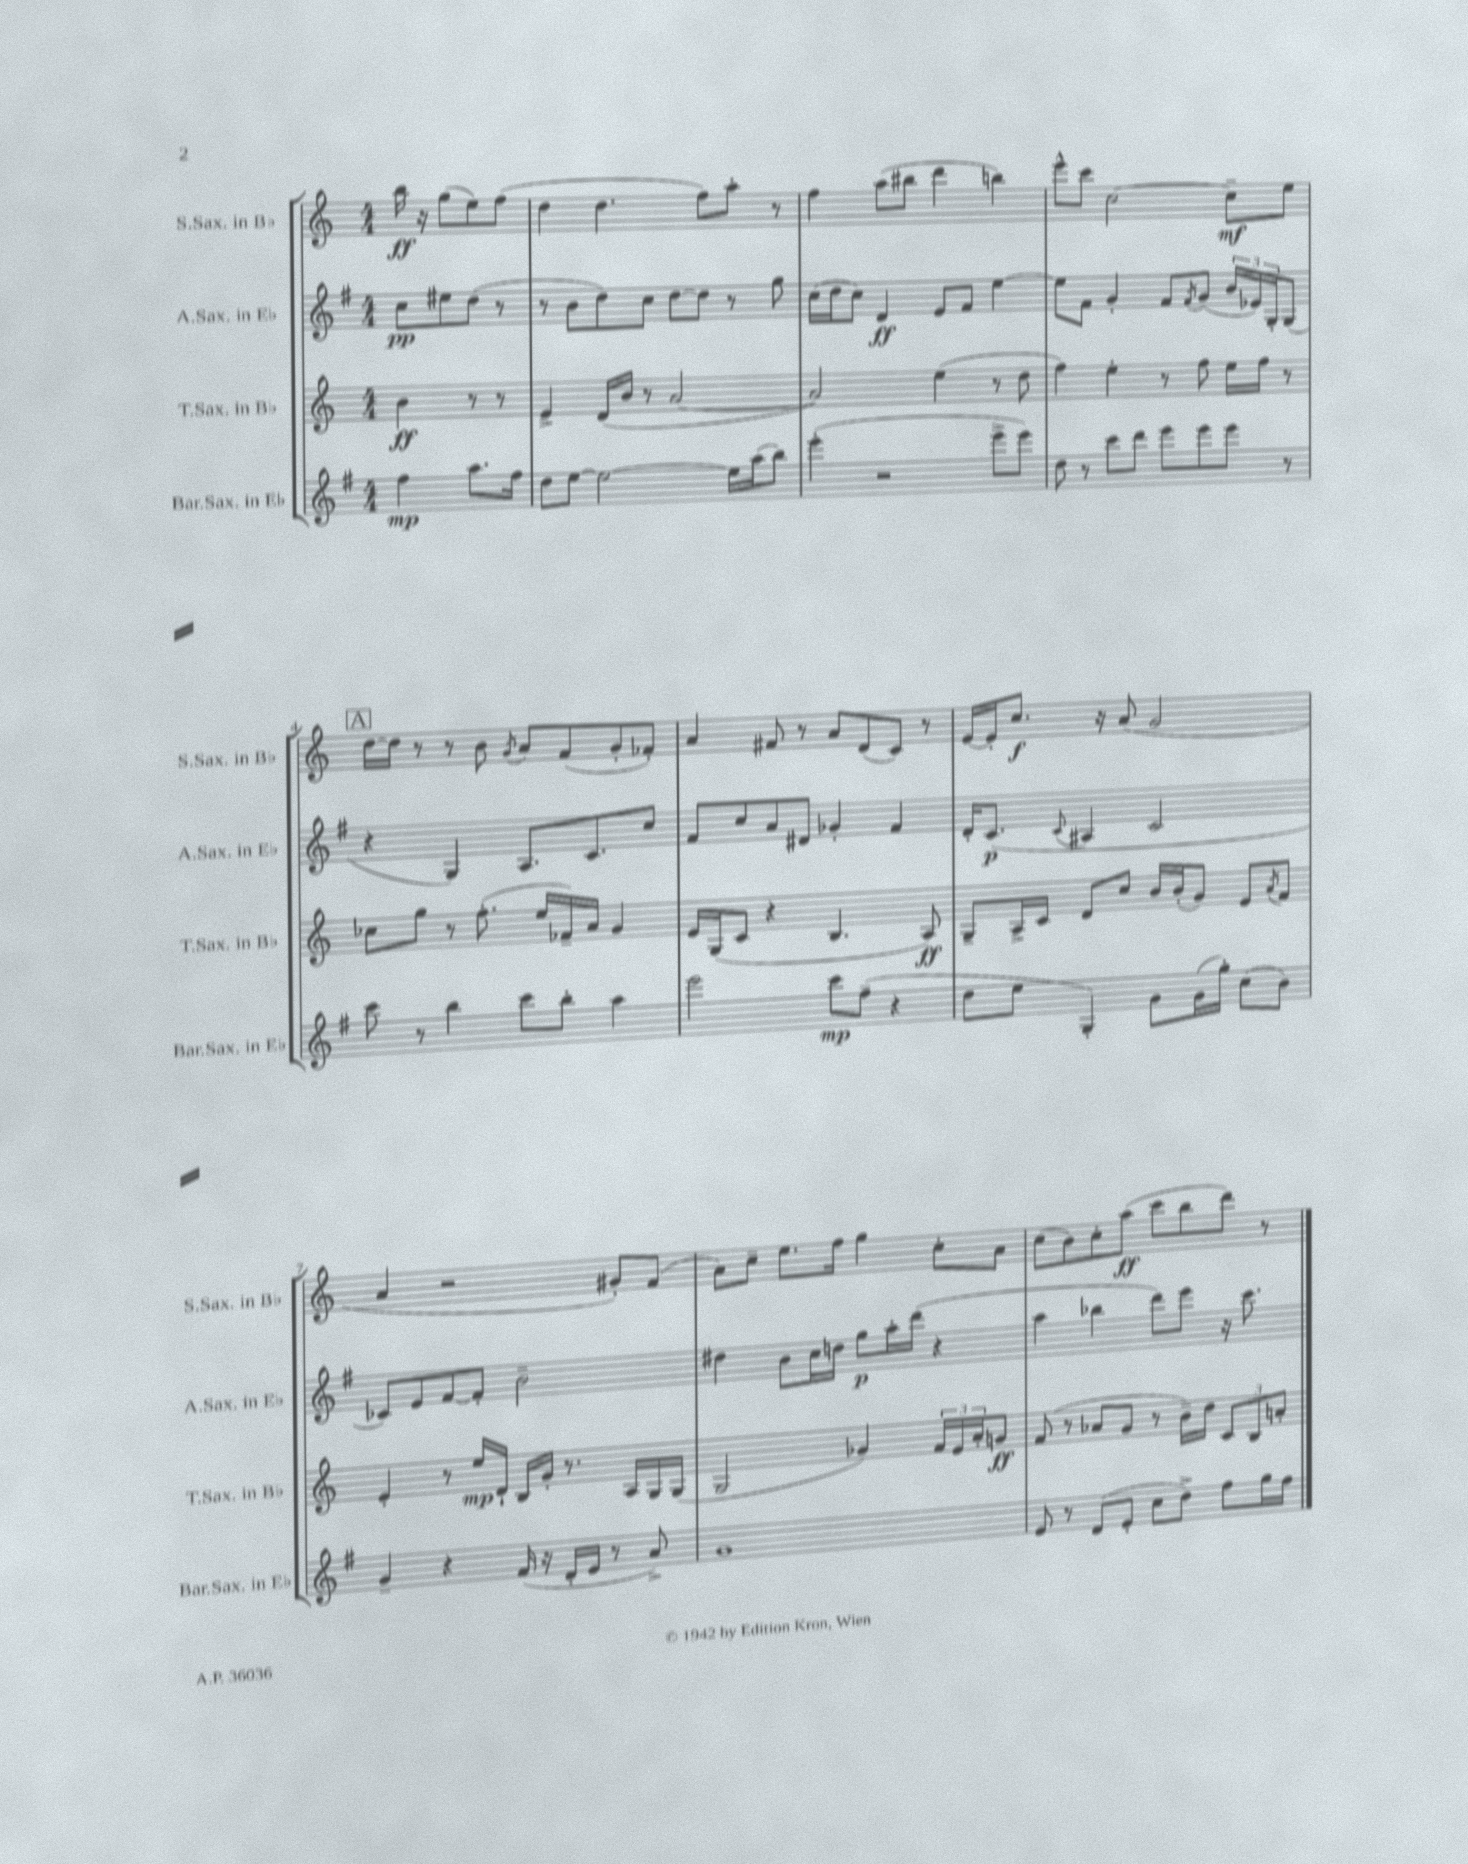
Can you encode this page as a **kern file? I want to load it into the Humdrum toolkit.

**kern	**kern	**kern	**kern
*staff4	*staff3	*staff2	*staff1
*clefG2	*clefG2	*clefG2	*clefG2
*k[f#]	*k[]	*k[f#]	*k[]
*M4/4	*M4/4	*M4/4	*M4/4
4ff#\	4b\	8cc\L	16bb\
.	.	.	16r
.	.	8ee#\	(8gg\L
8.aa\L	8r	(8dd\J	8ee\)
.	8r	8r	(8ff\J
16ff#\Jk	.	.	.
=	=	=	=
8dd\L	4e^/	8r	4dd\
[8ee\J	.	8b\L	.
2ee\_	(16d/LL	8dd\)	4.dd\
.	16b/JJ	.	.
.	8r	8cc\J	.
.	[2a/	[8dd\L	.
.	.	8dd\]J	8ff\L)
16ee\]LL	.	8r	8aa'\J
(16aa\J	.	.	.
8bb\J)	.	8gg\	8r
=	=	=	=
(4eee'\	2a/])	(16cc\LL	4ff\
.	.	16dd\J	.
.	.	8cc\J)	.
2r	.	4d/	(8aa\L
.	.	.	8bb#\J
.	(4ee\	8e/L	4ddd\
.	.	8f#/J	.
8eee^\L	8r	[4ee\	4bb\)
8eee\J)	8dd\	.	.
=	=	=	=
8dd\	4ff\)	8ee\]L	8eee^^\L
8r	.	8f#\J	8ccc\J
8ccc\L	4ee'\	4g'/	[2cc\
8ddd\J	.	.	.
8eee\L	8r	8f#/L	.
.	.	8qf#/	.
8eee\	8ff\	(8g/J	.
8eee\J	16ee\LL	24b/LL	8cc~\]L
.	.	24e-/)	.
.	16ff\JJ	.	.
.	.	24G'/J	.
8r	8r	(8G/J	8ee\J
=	=	=	=
8ccc\	8cc-\L	4r	[16dd\LL
.	.	.	16dd\]JJ
8r	8gg\J	.	8r
4bb\	8r	4G/)	8r
.	(8.ff'\	.	8b\
.	.	.	8qg/
8ccc\L	.	8.A/L	8a/L
.	16ee/LL	.	.
8bb'\J	16f-~/)	.	(8f/
.	16a/JJ	8.c/	.
4aa\	4g/	.	8g'/
.	.	8cc/J	8f-'/J)
=	=	=	=
2eee\	16e/LL	8f#/L	4a/
.	(16G/J	.	.
.	8c/J	8cc/	.
.	4r	8a/	8f#/
.	.	8d#/J	8r
8ccc\L	4.B/	4g-'/	8a/L
(8ff#~\J	.	.	(8d/
4r	.	4f#/	8c/J)
.	8A/)	.	8r
=	=	=	=
8dd\L	8G~/L	16d'/LK	[16e/LL
.	.	(8.c/J	16e'/]J
8ee\J	16A^/L	.	8.cc/J
.	16c/JJ	.	.
.	.	8qqc/	.
4G'/)	8d/L	4A#/	.
.	.	.	16r
.	8cc/J	.	(8a/
8g\L	16b/LL	2c/	2g/
.	(16b'/J	.	.
(16g\L	8g/J)	.	.
16gg'\JJ)	.	.	.
(8cc\L	8e/L	.	.
.	8qa/	.	.
8b\J)	8f/J	.	.
=	=	=	=
4g~/	4e'/	8c-/L)	4a/
.	.	8e/	.
4r	8r	[8f#/	2r
.	16ee/LL	8f#'/]J	.
.	16d`/JJ	.	.
(16f#/	16B/LL	2b~\	.
16r	16g'/JJ	.	.
16d'/LL	8.r	.	.
16e/JJ	.	.	.
8r	.	.	8g#'/L)
.	16A/LL	.	.
8a^/)	16G/	.	(8f/J
.	(16G/JJ	.	.
=	=	=	=
1g	2G/	4dd#\	8a\L)
.	.	.	8cc~\J
.	.	8b\L	8.ee\L
.	.	16cc\L	.
.	.	16dd\JJ	16ff\Jk
.	4g-/)	8gg\L	4gg\
.	.	16aa'\L	.
.	.	(16ddd\JJ	.
.	24f/LL	4r	8cc'\L
.	24e/	.	.
.	24a'/J	.	.
.	8g/J	.	8a\J
=	=	=	=
8e/	(8f/	4aa\	(8cc\L
8r	8r	.	8b\)
(8d/L	8a-/L	4bb-\	8cc'\
8e'/J	8g/J	.	(8aa\J
8cc\L	8r	8ddd\L)	8ccc\L
8dd^\J)	16b~\LL)	8eee\J	8bb\
.	16dd\JJ	.	.
8ff#\L	12c/L	16r	8ddd\J)
.	.	8.ccc\	.
.	12B/	.	.
16gg\L	.	.	8r
.	12a'/J	.	.
16ff#\JJ	.	.	.
==	==	==	==
*-	*-	*-	*-
